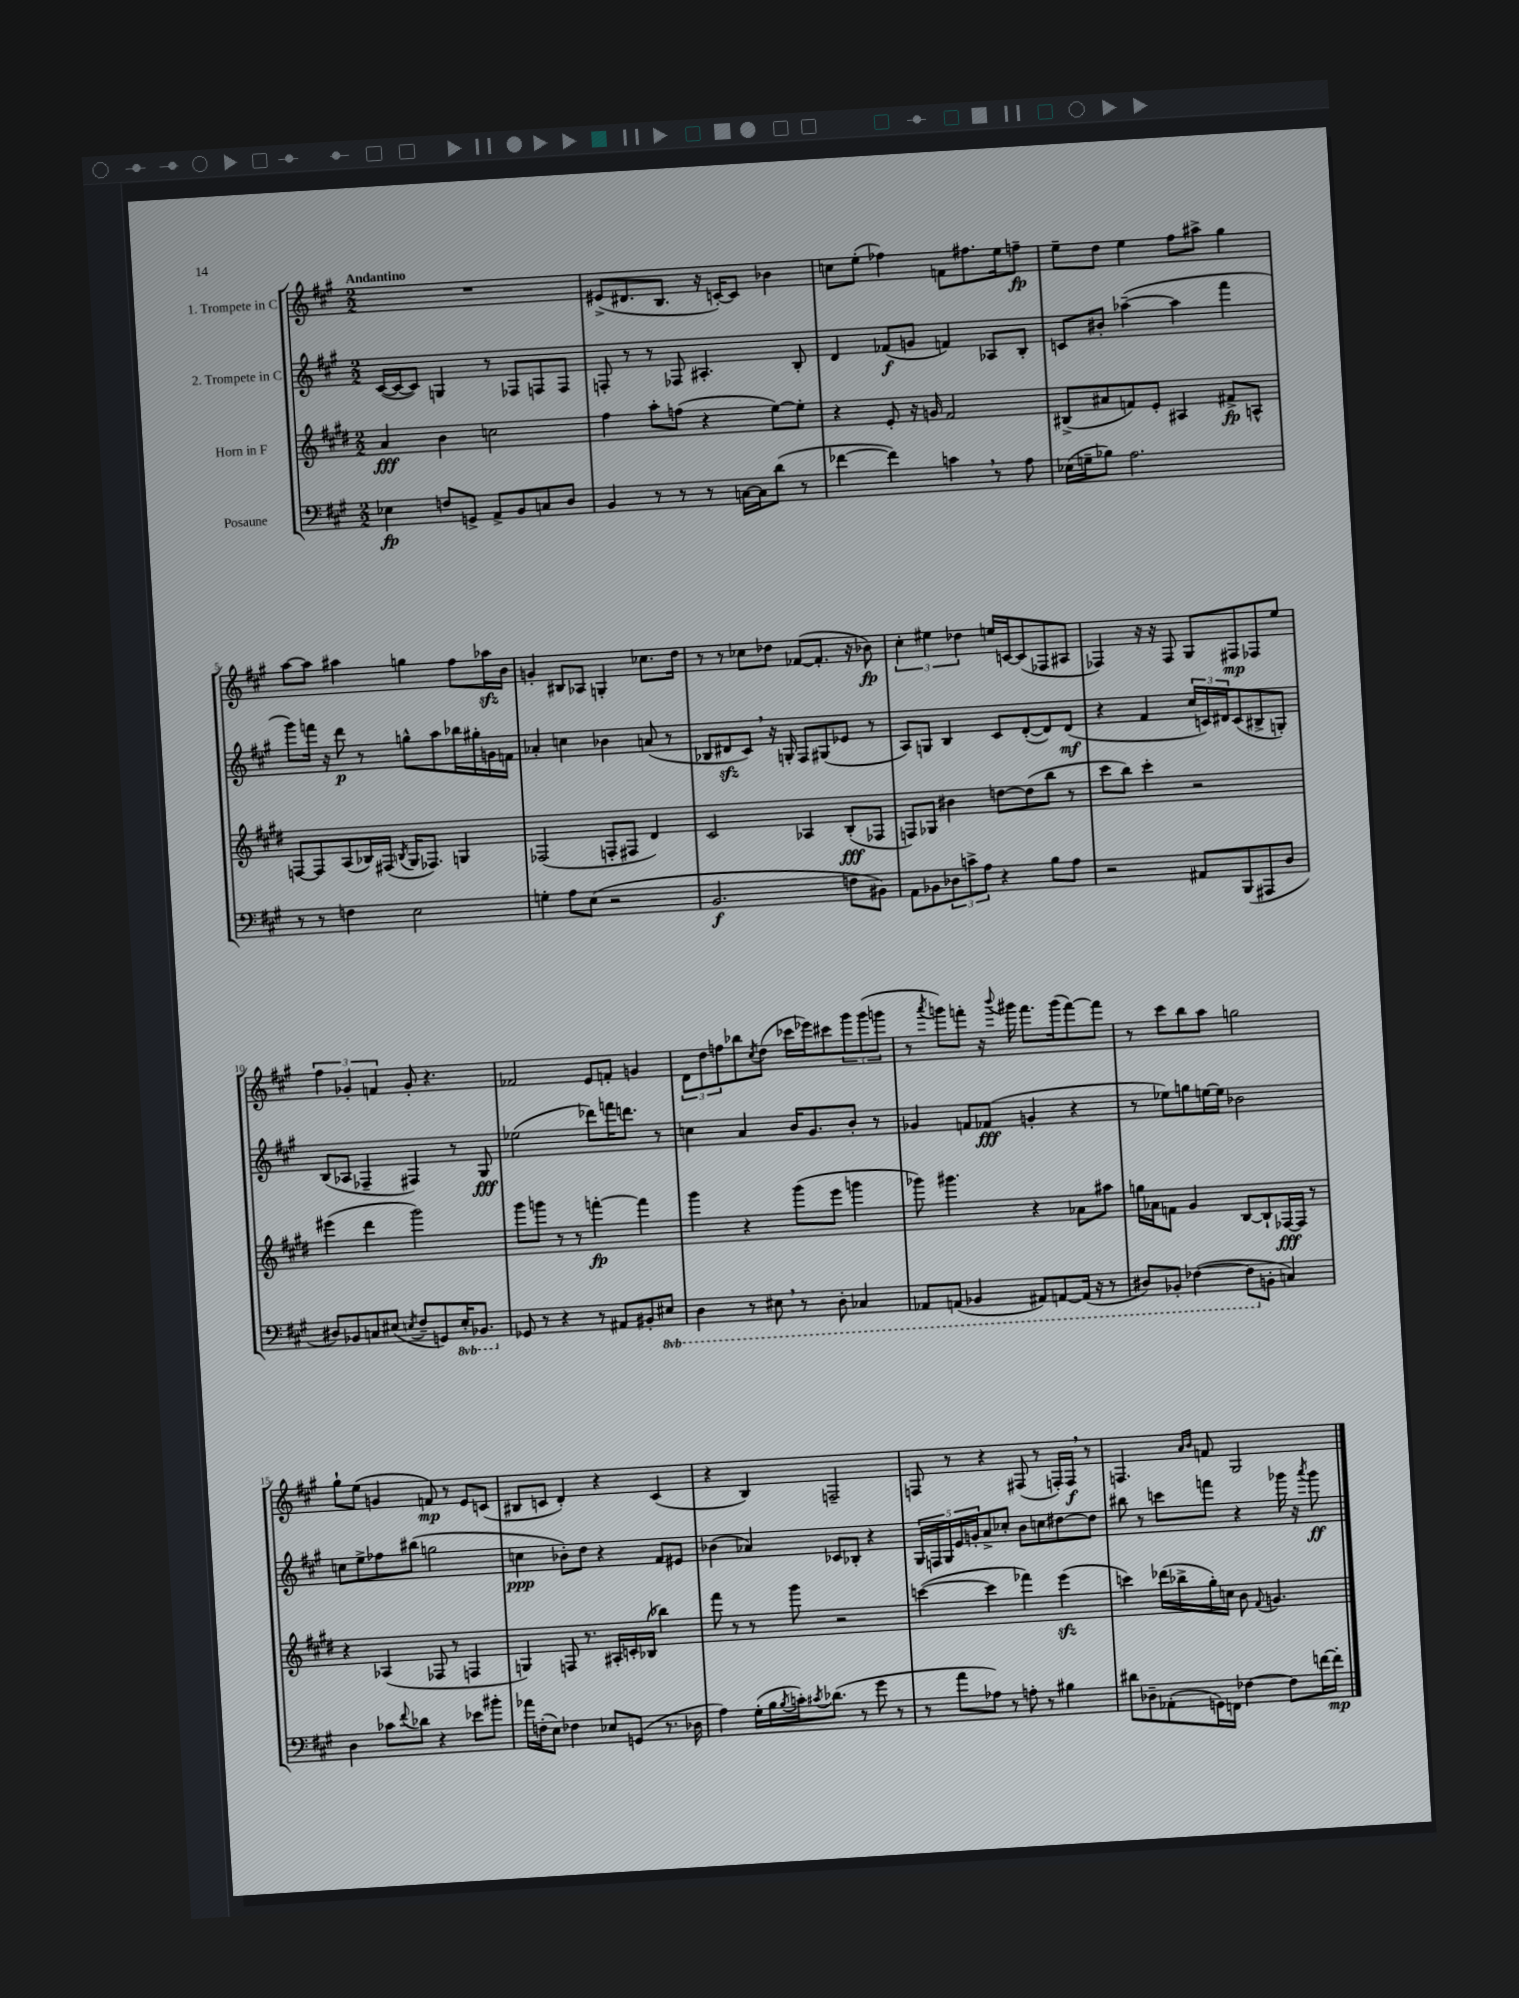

**kern	**kern	**kern	**kern
*staff4	*staff3	*staff2	*staff1
*clefF4	*clefG2	*clefG2	*clefG2
*k[f#c#g#]	*k[f#c#g#d#]	*k[f#c#g#]	*k[f#c#g#]
*M2/2	*M2/2	*M2/2	*M2/2
4E-	4a	([16c#	1r
.	.	16c#_	.
.	.	8c#])	.
8F	4b	4G	.
8GG^	.	.	.
8AA^	2cc	8r	.
8BB	.	8F-	.
8C	.	8F	.
8D	.	8F	.
=	=	=	=
4BB	4ff#	8F'	(8e#^
.	.	8r	8.d#
8r	8aa'	8r	.
.	.	.	8.B
8r	(8ff	8F-	.
8r	4r	4.A#'	16r
.	.	.	[16c')
[16C	.	.	8c]
16C]	.	.	.
(8d	[8ee)	.	4b-
8r	8ee']	8B'	.
=	=	=	=
[4f-	4r	4d	8cc
.	.	.	(8ee'
4f-])	8e'	(8f-	4ff-)
.	16r	8g	.
.	16g	.	.
4c	2f#	4f)	8f
.	.	.	8.ff#
8r	.	8A-	.
.	.	.	16ee
8A	.	8B'	8ff~
=	=	=	=
(16E-	(8B#^	8c	8ee~
16G~	.	.	.
8B-)	8a#	8b#'	8dd
2.A	8f)	([4aa-~	4ee
.	8e'	.	.
.	4A#	4aa-]	8ff#
.	.	.	8aa#^
.	8f#^	4fff#	4gg#
.	8A^^	.	.
=	=	=	=
8r	[8F	8ggg#)	[8aa
8r	8F]	16fff	8aa]
.	.	16r	.
4F	(8A	8ddd	4aa#
.	16B-)	8r	.
.	(16F#	.	.
.	8qB	.	.
2E	16G#	8gg^^	4gg
.	8.F-)	.	.
.	.	8aa	.
.	4G	16bb-	8ff#
.	.	16gg#'	.
.	.	16g	16aa-
.	.	16f	16b
=	=	=	=
4G'	(2F-	4a-'	4g'
8A	.	4cc	8B#
(8E	.	.	8A-
2r	8F'	4b-	4G'
.	8F#	.	.
.	4d#)	(8a	8.cc-
.	.	8r	.
.	.	.	16dd
=	=	=	=
2.BB	2c#	8B-	8r
.	.	8d#	8r
.	.	8c#)	8cc-
.	.	16r	8dd-
.	.	16G'	.
.	4A-	8F#	([8f-
.	.	(8G#	8.f-']
8F	(8B'	8e-	.
.	.	.	16r
8BB#)	8F-	8r	8b-)
=	=	=	=
8AA	8F)	8A)	6cc#'
8BB-	8G-	8G	.
.	.	.	6ee#
12D-	4b#	4B	.
12c^	.	.	6dd-
12A	.	.	.
4r	[8dd	8c#	16ee
.	.	.	[16c
.	(8dd]	([8d'	(8c]
8B	8bb	8d])	8F-
8A	8r	(8d	8A#
=	=	=	=
2r	8ccc#	4r	4F-)
.	8bb)	.	.
.	4ccc#'	4f#	16r
.	.	.	16r
.	.	.	8F-
8AA#	2r	24cc#	8G#
.	.	24c)	.
.	.	24d#	.
(8BBB	.	(8c	8F#
8AAA#	.	8B#^	8F-
8D	.	8G')	8ee
=	=	=	=
8D#)	(4eee#	(8B	6ff#
8BB-	.	8A-	.
.	.	.	6g-'
8C	4ddd#	4F-~	.
.	.	.	6f
(8E#	.	.	.
8qE	.	.	.
8F#~	2ggg#)	4F#)	8g-'
8GG)	.	.	4.r
16EE'	.	8r	.
8.BBB-	.	.	.
.	.	8G#	.
=	=	=	=
8GG-	8ggg#	(2ee-	2f-
8r	8ggg	.	.
4r	8r	.	.
.	8r	.	.
8r	[4fff'	8ddd-)	8e
8AA#	.	16fff	8f'
.	.	8.ddd	.
8BB#'	4fff]	.	4g
8EE#	.	8r	.
=	=	=	=
4DD	4ggg#	4cc	12d
.	.	.	12dd
.	.	.	12ff
8r	4r	4a	8bb-
.	.	.	8qcc#
8EE#	.	.	(8dd
8r	(8ggg#	16b	16ccc-
.	.	8.g#	16eee-)
8DD'	8eee	.	8ccc#
4CC-	4ggg	8b'	12ggg#
.	.	.	(12ggg#
.	.	8r	.
.	.	.	12ggg
=	=	=	=
8AAA-	8ggg-)	4g-	8r
.	.	.	8qaaa
(8AAA	4.ggg#	.	8ggg)
4BBB-	.	8f	8fff'
.	.	(8f-	16r
.	.	.	8qqbbb
.	.	.	16ggg#
8AAA#)	4r	4g'	8.fff
[8AAA	.	.	.
.	.	.	(16ggg#
(16AAA]	8a-	4r	[8fff)
16r	.	.	.
8r	8aa#	.	8fff]
=	=	=	=
8DD#)	16gg	8r	8r
.	16a-	.	.
8BBB-'	8f	8ee-)	8ccc#
([4FF-	4g#	8gg	8bb
.	.	[16ee	8aa
.	.	16ee]	.
8FF-]	[8B	2b-	2gg
8BB'	8B`]	.	.
4C)	[16F-	.	.
.	16F-]	.	.
.	8r	.	.
=	=	=	=
4D	4r	8cc	8gg#`
.	.	8ee^	(8ee
8c-	(4A-	8ff-	4g
8qqf#	.	.	.
8d-	.	(8bb#	.
4r	8F-	2gg	8f)
.	8r	.	8r
8e-	4F	.	8e
8b#'	.	.	(8c
=	=	=	=
16a-	4G)	4cc	8B#
(16F'	.	.	.
8E)	.	.	8c
4F-	8F	8b-')	4d')
.	8.r	8dd	.
8E-	.	4r	4r
.	16A#'	.	.
(8GG	16c'	.	.
.	(16B-	.	.
8.r	4bb-)	8f#	(4c
.	.	8e#	.
16D-	.	.	.
=	=	=	=
4A)	8fff#	(4b-	4r
.	8r	.	.
(16G#'	8r	4a-)	4B)
16B	.	.	.
8qB	.	.	.
16c')	8ggg#	.	.
8qc#	.	.	.
(8.d-	.	.	.
.	2r	8c-	2F~
8r	.	8B-'	.
8g#	.	4r	.
8r	.	.	.
=	=	=	=
8r	([4ccc	20G#	8F
.	.	20F	.
.	.	20G#	.
8a	.	.	8r
.	.	20e	.
.	.	20g'	.
8A-)	4ccc]	8a^	4r
8r	.	8cc-'	.
8A'	4fff-)	8b	(8F#
8r	.	8cc	8r
4B#	(4eee	[8dd#	16F')
.	.	.	16F
.	.	8dd#]	8r
=	=	=	=
8d#	4ccc)	8bb#	4.F
8D-~	.	8r	.
(8AA-'	(16ddd-	8ccc	.
.	16bb-^	.	.
.	.	.	16qqa
.	.	.	16qqb
16GG)	16gg#')	8fff	8f
16FF	16cc	.	.
[4F-	8b	4r	2G#
.	8qqf#	.	.
.	4.g	.	.
8F-]	.	16ggg-	.
.	.	16r	.
.	.	8qaaa	.
[16f	.	8ggg-	.
16f']	.	.	.
==	==	==	==
*-	*-	*-	*-
